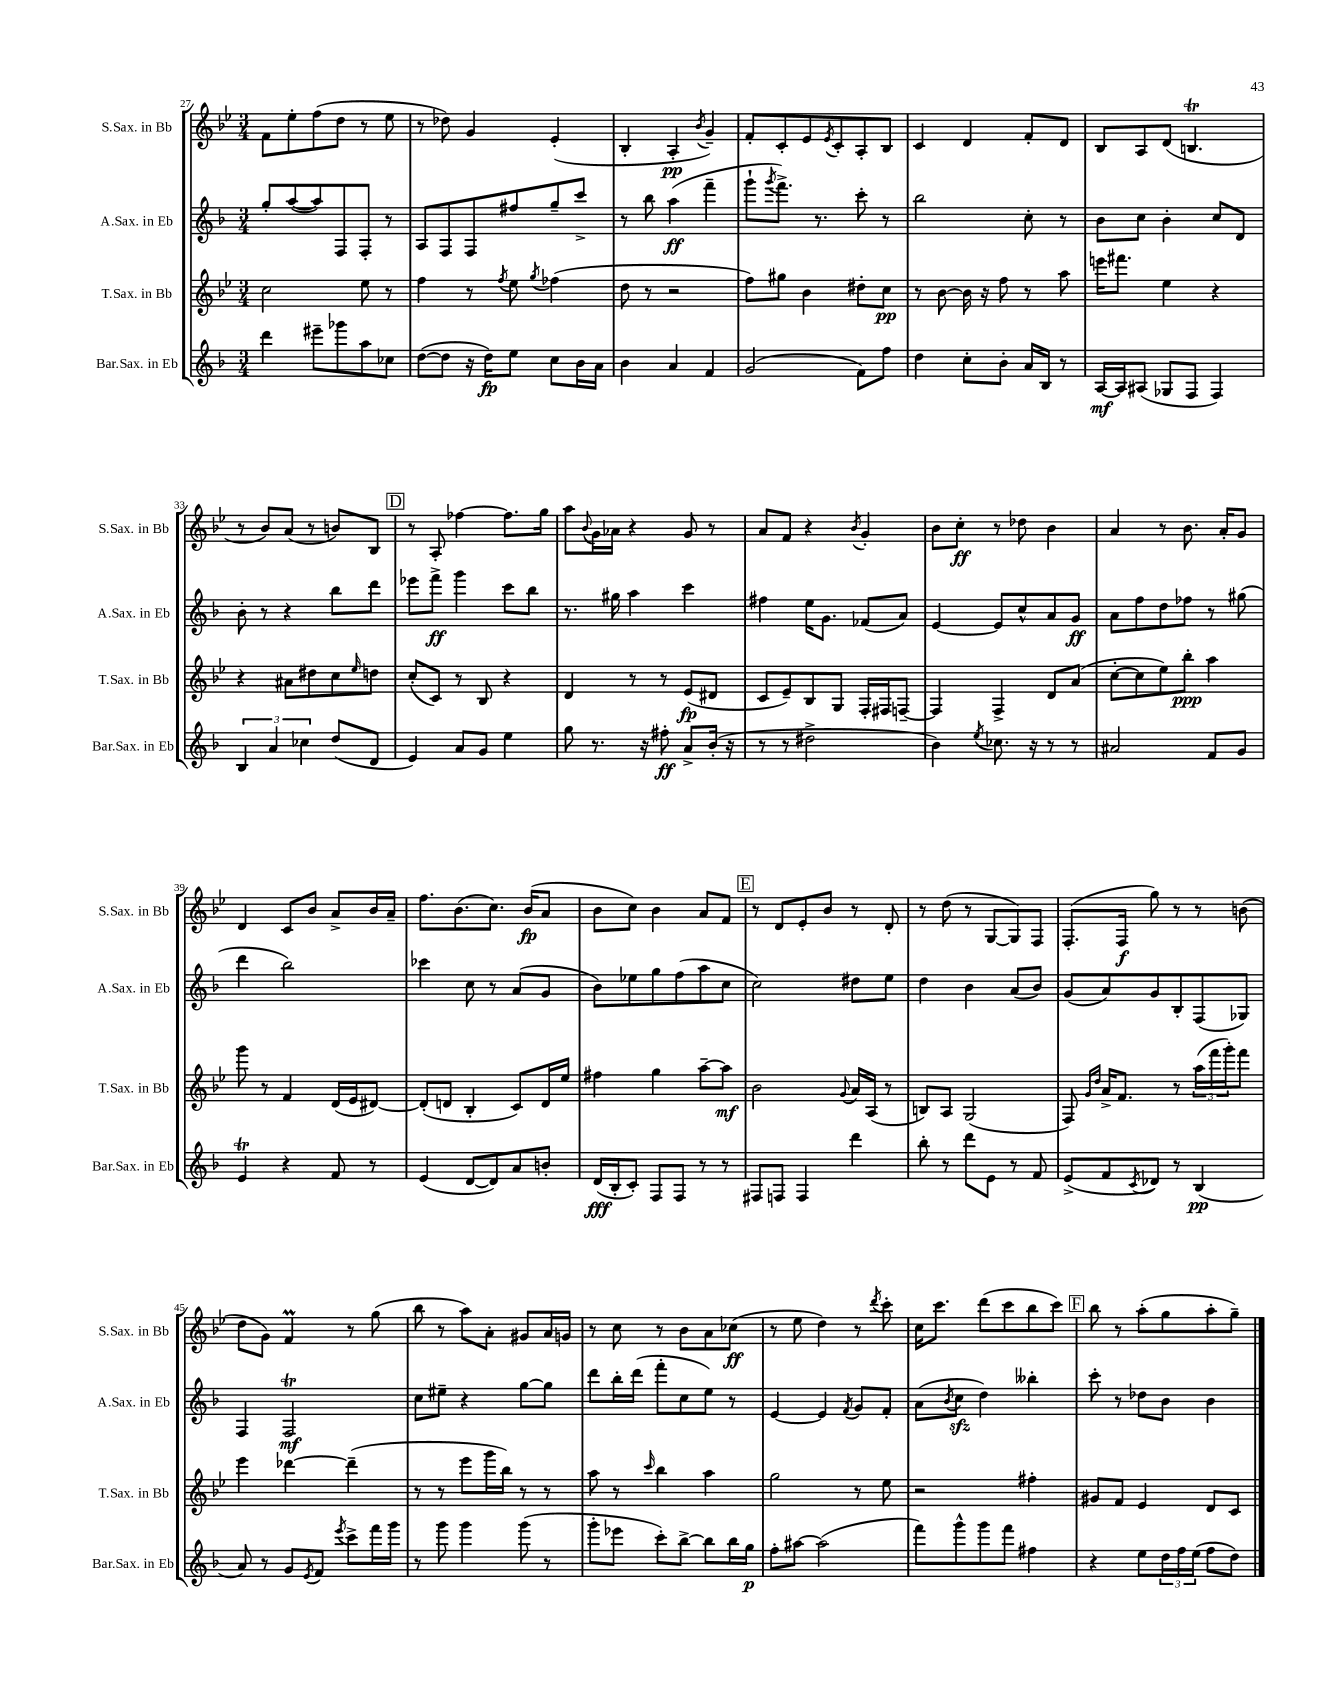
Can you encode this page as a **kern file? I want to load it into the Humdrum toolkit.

**kern	**kern	**kern	**kern
*staff4	*staff3	*staff2	*staff1
*clefG2	*clefG2	*clefG2	*clefG2
*k[b-]	*k[b-e-]	*k[b-]	*k[b-e-]
*M3/4	*M3/4	*M3/4	*M3/4
4ddd\	2cc\	8gg'/L	8f\L
.	.	([8aa/	8ee-'\
8eee#~\L	.	8aa/])	(8ff\
8ggg-\	.	8F/	8dd\J
8aa\	8ee-\	8F'/J	8r
8cc-\J	8r	8r	8ee-\
=	=	=	=
([8dd\L	4ff\	8A/L	8r
8dd\]J	.	8F/	8dd-\)
16r	8r	8F/	4g/
16dd\LK)	.	.	.
.	8qff/	.	.
8ee\J	8ee-\	8ff#/	.
.	8qgg/	.	.
8cc\L	(4ff-\	8gg~/	(4e-'/
16b-\L	.	8ccc^/J	.
16a\JJ	.	.	.
=	=	=	=
4b-\	8dd\	8r	4B-'/
.	8r	8bb-\	.
4a/	2r	(4aa\	4A'/
.	.	.	8qb-/
4f/	.	4fff~\	4g~/)
=	=	=	=
(2g/	8ff\L)	8ggg`\L	8f'/L
.	.	8qggg/	.
.	8gg#\J	8.fff^\J)	8c'/
.	4b-\	.	8e-/
.	.	8.r	.
.	.	.	8qe-/
.	.	.	8c'/
8f\L)	8dd#'\L	8ccc'\	8A'/
8ff\J	8cc\J	8r	8B-/J
=	=	=	=
4dd\	8r	2bb-\	4c/
.	[8b-\	.	.
8cc'\L	16b-\]	.	4d/
.	16r	.	.
8b-'\J	8ff\	.	.
16a/LL	8r	8cc'\	8f'/L
16B-/JJ	.	.	.
8r	8aa\	8r	8d/J
=	=	=	=
[16A/LL	16eee\LK	8b-\L	8B-/L
16A/]J	8.fff#\J	.	.
(8A#/J	.	8cc\J	8A/
8G-/L	4ee-\	4b-'\	(8d/J
8F/J	.	.	4.B/
4F/)	4r	8cc/L	.
.	.	8d/J	.
=	=	=	=
6B-/	4r	8b-'\	8r
.	.	8r	8b-/L)
6a/	.	.	.
.	8a#\L	4r	(8a/J
6cc-\	.	.	.
.	8dd#\	.	8r
(8dd/L	8cc\	8bb-\L	8b/L)
.	16qqee-/	.	.
8d/J	8dd\J	8ddd\J	8B-/J
=	=	=	=
4e/)	(8cc'/L	8eee-\L	8r
.	8c/J)	8fff^\J	8A'/
8a/L	8r	4ggg\	[4ff-\
8g/J	8B-/	.	.
4ee\	4r	8ccc\L	8.ff-\]L
.	.	8bb-\J	.
.	.	.	16gg\Jk
=	=	=	=
8gg\	4d/	8.r	8aa\L
.	.	.	8qqb-/
8.r	.	.	16g\L
.	.	16gg#\	16a-\JJ
.	8r	4aa\	4r
16r	.	.	.
8ff#'\	8r	.	.
8a^/L	(8e-/L	4ccc\	8g/
(16b-'/Jk	8d#/J	.	8r
16r	.	.	.
=	=	=	=
8r	8c/L	4ff#\	8a/L
8r	8e-~/)	.	8f/J
2dd#^\	8B-/	16ee\LK	4r
.	.	8.g\J	.
.	8G/J	.	.
.	.	.	8qb-/
.	16F'/LL	(8f-/L	4g'/
.	16F#/J	.	.
.	[8F~/J	8a/J)	.
=	=	=	=
4b-\)	4F/]	[4e/	8b-\L
.	.	.	8cc'\J
8qee/	.	.	.
8.cc-\	4F^/	8e/]L	8r
.	.	8cc^^/	8dd-\
16r	.	.	.
8r	8d/L	8a/	4b-\
8r	(8a/J	8g/J	.
=	=	=	=
2a#/	[8cc'\L	8a\L	4a/
.	8cc\]	8ff\	.
.	8ee-\)	8dd\	8r
.	8bb-'\J	8ff-\J	8.b-\
8f/L	4aa\	8r	.
.	.	.	16a'/LK
8g/J	.	(8gg#\	8g/J
=	=	=	=
4e/	8ggg\	4ddd\	4d/
.	8r	.	.
4r	4f/	2bb-\)	8c/L
.	.	.	8b-/J
8f/	(16d/LL	.	8a^/L
.	16e-/J	.	.
8r	[8d#/J)	.	16b-/L
.	.	.	16a~/JJ
=	=	=	=
(4e/	(8d#'/]L	4ccc-\	8.ff\L
.	8d/J	.	.
.	.	.	(8.b-\
[8d/L	4B-'/	8cc\	.
8d/])	.	8r	8.cc\J)
8a/	8c/L)	(8a/L	.
.	.	.	(16b-/LK
8b'/J	16d/L	8g/J	8a/J
.	16ee-/JJ	.	.
=	=	=	=
(16d/LL	4ff#\	8b-\L)	8b-\L
16B-'/J	.	.	.
8c'/J)	.	8ee-\	8cc\J)
8F/L	4gg\	8gg\	4b-\
8F/J	.	(8ff\	.
8r	[8aa~\L	8aa\	8a/L
8r	8aa\]J	8cc\J	8f/J
=	=	=	=
8F#/L	2b-\	2cc\)	8r
8F/J	.	.	8d/L
4F/	.	.	8e-'/
.	.	.	8b-/J
.	8qqg/	.	.
4ddd\	16a/LL	8dd#\L	8r
.	(16A/JJ	.	.
.	8r	8ee\J	8d'/
=	=	=	=
8bb-'\	8B/L)	4dd\	8r
8r	8A/J	.	(8dd\
8ddd\L	(2G/	4b-\	8r
8e\J	.	.	[8G/L
8r	.	(8a/L	8G/])
8f/	.	8b-/J)	8F/J
=	=	=	=
(8e^/L	8F/)	(8g/L	(8.F'/L
.	16qqg/LL	.	.
.	16qqdd/JJ	.	.
8f/	16a^/LK	8a/)	.
.	8.f/J	.	16F/Jk
8qc/	.	.	.
8d-/J)	.	8g/	8gg\)
8r	8r	8B-'/	8r
(4B-/	(24aa\LL	(8F/	8r
.	24fff\	.	.
.	24ggg'\J)	.	.
.	8fff\J	8G-/J)	(8b\
=	=	=	=
8a/)	4eee-\	4F/	8dd\L
8r	.	.	8g\J)
8g/L	[4ddd-\	2F/	4f/
8qe/	.	.	.
8f/J	.	.	.
8qeee/	.	.	.
8ccc^\L	(4ddd-~\]	.	8r
16fff\L	.	.	(8gg\
16ggg\JJ	.	.	.
=	=	=	=
8r	8r	8cc\L	8bb-\
8ggg\	8r	8ee#~\J	8r
4ggg\	8eee-\L	4r	8aa\L)
.	16ggg\L	.	8a'\J
.	16bb-\JJ)	.	.
(8ggg\	8r	[8gg\L	8g#/L
8r	8r	8gg\]J	16a/L
.	.	.	16g/JJ
=	=	=	=
8ggg'\L	8aa\	8ddd\L	8r
8eee-\J	8r	16bb-'\L	8cc\
.	.	(16ddd\JJ	.
.	16qqccc/	.	.
8ccc'\L)	4bb-\	8fff'\L	8r
[8bb-^\J	.	8cc\	8b-\L
8bb-\]L	4aa\	8ee\J)	8a\
16bb-\L	.	8r	(8cc-\J
16gg\JJ	.	.	.
=	=	=	=
8ff'\L	2gg\	[4e/	8r
[8aa#\J	.	.	8ee-\
(2aa#\]	.	4e/]	4dd\)
.	.	8qf/	.
.	8r	8g/L	8r
.	.	.	8qddd/
.	8ee-\	8f'/J	8ccc'\
=	=	=	=
8fff\L)	2r	(8a\L	16cc\LK
.	.	.	8.ccc\J
.	.	8qb-/	.
8ggg^^\	.	8cc\J	.
8ggg\	.	4dd\)	(8ddd\L
8fff\J	.	.	8ccc\
4ff#\	4ff#'\	4bb--'\	8bb-\
.	.	.	8ccc\J)
=	=	=	=
4r	8g#/L	8ccc'\	8bb-\
.	8f/J	8r	8r
8ee\L	4e-/	8dd-\L	(8aa'\L
24dd\L	.	8b-\J	8gg\
24ff\	.	.	.
(24ee\JJ	.	.	.
8ff\L	8d/L	4b-\	8aa'\
8dd\J)	8c/J	.	8gg~\J)
==	==	==	==
*-	*-	*-	*-
